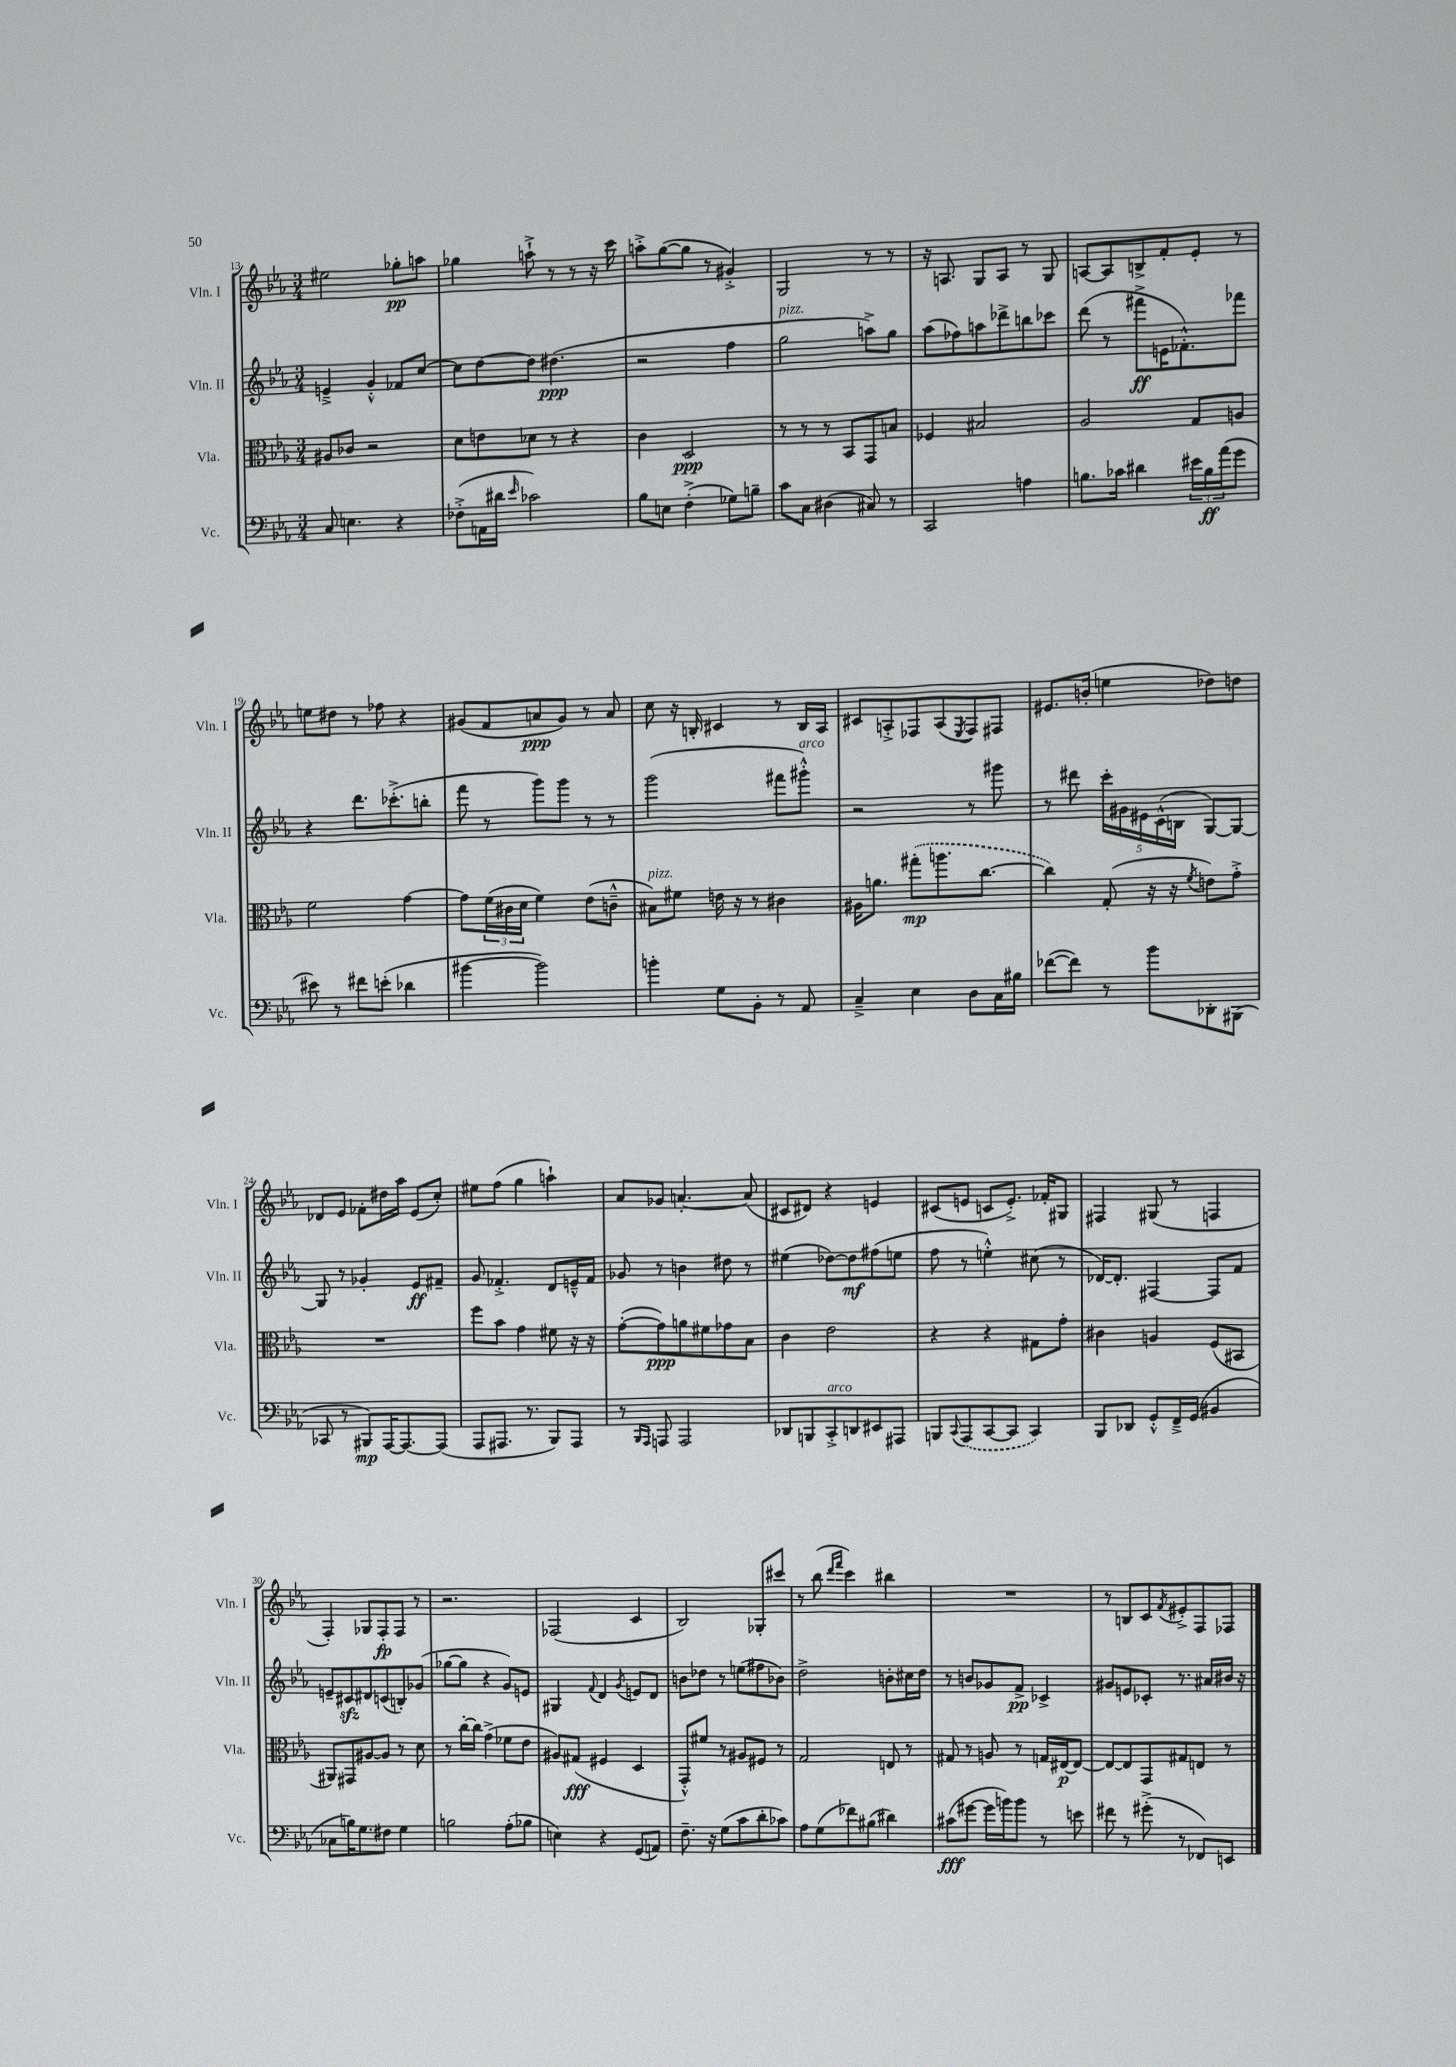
<<
\new StaffGroup <<
\new Staff = "s0" \with { instrumentName = "Vln. I" shortInstrumentName = "Vln. I" } {
    \clef treble \key ees \major \numericTimeSignature \time 3/4
    eis''2 ges''8-.\pp a''8 |
    ges''4 a''8-!-> r8 r8 r16 c'''16 |
    a''8-.-> g''8~( g''8 r8 gis'4-.->) |
    g2 r8 r8 |
    r16 a8. g8 a8 r8 g8 |
    a8~ a8 b8-> f'8-. ees'8-. r8 |
    e''8 dis''8 r8 fes''8 r4 |
    gis'8( f'8 a'8\ppp gis'8) r8 a'8 |
    c''8 r16 b16-. cis'4 r8 b16 aes16 |
    cis'8 a8-.-> fes8 a8( \acciaccatura { ees8 } fes8) fis8 |
    eis'8. b'16-.( e''4 des''8) d''8 |
    des'8 ees'8 fes'8-. dis''16 aes''16 ees'8( c''8-.) |
    eis''8 f''8( g''4 a''4-!) |
    aes'8 ges'8 a'4.~-. a'8( |
    cis'8 dis'8) r4 e'4 |
    cis'8( e'8 c'8 e'8.-.->) fes'16-. gis8 |
    fis4 gis8( r8 f4 |
    f4-.) ges8 f8-.\fp f8 r8 |
    r2. |
    fes2( c'4 |
    bes2) ges8-. cis'''8 |
    r8 bes''8( \grace { d'''16 f'''16 } c'''4) bis''4 |
    R2. |
    r8 b8 c'8 \acciaccatura { f'8 } eis'8-.-> f8 fes8 \bar "|." |
}
\new Staff = "s1" \with { instrumentName = "Vln. II" shortInstrumentName = "Vln. II" } {
    \clef treble \key ees \major \numericTimeSignature \time 3/4
    e'4---> g'4-.-^ fes'8 c''8~ |
    c''8 d''8~ d''8 dis''4.\ppp( |
    r2 f''4 |
    g''2^\markup { \italic "pizz." } a''8->) g''8 |
    aes''8( fes''8) a''8 des'''8-> b''8 ces'''8 |
    d'''8( r8 fis'''8->\ff e'16 fes'8.-.-^) fes'''8 |
    r4 d'''8. ces'''8.-.->( b''8-. |
    f'''8 r8 g'''8) g'''8 r8 r8 |
    g'''2( fis'''8 gis'''8-.-^^\markup { \italic "arco" }) |
    r2 r8 gis'''8 |
    r8 dis'''8 \tuplet 5/4 { c'''16-. gis'16 eis'16 c'16-^( b16 } g8~) g8~ |
    g8 r8 ges'4-. ees'8\ff fis'8-- |
    g'8 fes'4.-.-> d'8 e'16---^ fes'16 |
    ges'8 r8 b'4 dis''8 r8 |
    eis''4( des''8~) des''8\mf fis''8( e''8 |
    f''8 r8 e''4-.-^) cis''8( r8 |
    des'16~) des'8.-. fis4~ fis8 f'8 |
    e'8-- cis'8\sfz dis'8 c'8( b8-.) ges'8( |
    ges''8~ ges''8 r4 g'8) e'8 |
    gis4 \appoggiatura { f'8 } d'4 \acciaccatura { g'8 } e'8 d'8 |
    b'8 des''8 r8 e''8( fis''8 bes'8) |
    d''2-> b'8-. cis''16 d''16 |
    r8 b'8 ges'8 f'8->\pp ces'4-> |
    gis'8 e'8 ces'8-. r8. ais'16 bis'16 r16 \bar "|." |
}
\new Staff = "s2" \with { instrumentName = "Vla." shortInstrumentName = "Vla." } {
    \clef alto \key ees \major \numericTimeSignature \time 3/4
    ais8 ces'8 r2 |
    d'8 e'8 des'8 r8 r4 |
    c'4 d2\ppp |
    r8 r8 r8 bes,8 g,8 b8 |
    fes4 bis2 |
    aes2 g8 a8 |
    f'2 g'4~ |
    g'8 \tuplet 3/2 { f'16( cis'16 d'16 } f'4) ees'8( c'8---^ |
    bis8^\markup { \italic "pizz." }) fis'8 e'16 r16 r8 cis'4 |
    ais16 a'8. \once \slurDashed gis''8-.\mp( a''8. c''8.~ |
    c''4) g8-.( r16 r16 \acciaccatura { f'8 } e'8) g'8-.-> |
    R2. |
    f''8 bes'8 g'4 fis'8 r16 r16 |
    g'8~-.( g'8\ppp) a'8 fis'8 ges'8 bes8 |
    c'4 ees'2 |
    r4 r4 gis8 g'8-. |
    cis'4 a4 f8( bis,8 |
    ais,8) gis,8 ais8~ ais8 r8 d'8 |
    r8 c''16~-. c''16 g'4->( fes'8 ees'8 |
    ais8) gis8\fff( fis4 d4 |
    g,8-.-^) fis'8 r8 ais8 fis8 r8 |
    g2 e8 r8 |
    gis8 r8 a8 r8 g16 eis16~\p eis8~ |
    eis8~ eis8 g,8 gis8 e8 r8 \bar "|." |
}
\new Staff = "s3" \with { instrumentName = "Vc." shortInstrumentName = "Vc." } {
    \clef bass \key ees \major \numericTimeSignature \time 3/4
    c8 e4. r4 |
    fes8-.->( a,16 dis'16 \grace { ees'16 } ces'2) |
    bes8 e8 f4-.->( ges8) b8-- |
    c'8 c8 dis4( cis8) r8 |
    c,2 a4 |
    b8. ces'16 dis'4 \tuplet 3/2 { eis'16 b16\ff aes'16( } g'8 |
    eis'8) r8 fis'8 e'8-.( des'4 |
    bis'4~ bis'2) |
    b'4-. g8 bes,8-. r8 aes,8 |
    c4---> ees4 d8 c16 bis16 |
    fes'8~( fes'8) r8 bes'8 des,8-. bis,,8( |
    ces,8 r8 bis,,8\mp) aes,,16~ aes,,8.~ aes,,8( |
    aes,,8 ais,,8. r8. bes,,8) ais,,8 |
    r8 \grace { bes,,16 aes,,16 } a,,8 a,,2 |
    des,8 b,,8 c,8-.->^\markup { \italic "arco" } d,8 eis,8 ais,,8 |
    b,,8 \appoggiatura { c,8 } \once \slurDashed aes,,8( c,8~ c,8 c,4) |
    bes,,8 des,8 g,8-.-^ f,16---> g,16( bis,4 |
    ces8 b16) g8. fis8 g4 |
    b2 aes8-.( bes8 |
    e4) r4 g,8( a,8) |
    f8.-- r16 g8( c'8 d'8-. ces'8) |
    aes8 g8( fes'8) bis8( dis'4) |
    cis'8\fff( gis'8~ gis'16 b'16) b'8 r8 e'8 |
    fis'8 r8 gis'8-.->( r8 fes,8) e,8 \bar "|." |
}
>>
>>
\layout { \context { \Score currentBarNumber = #13 } }
